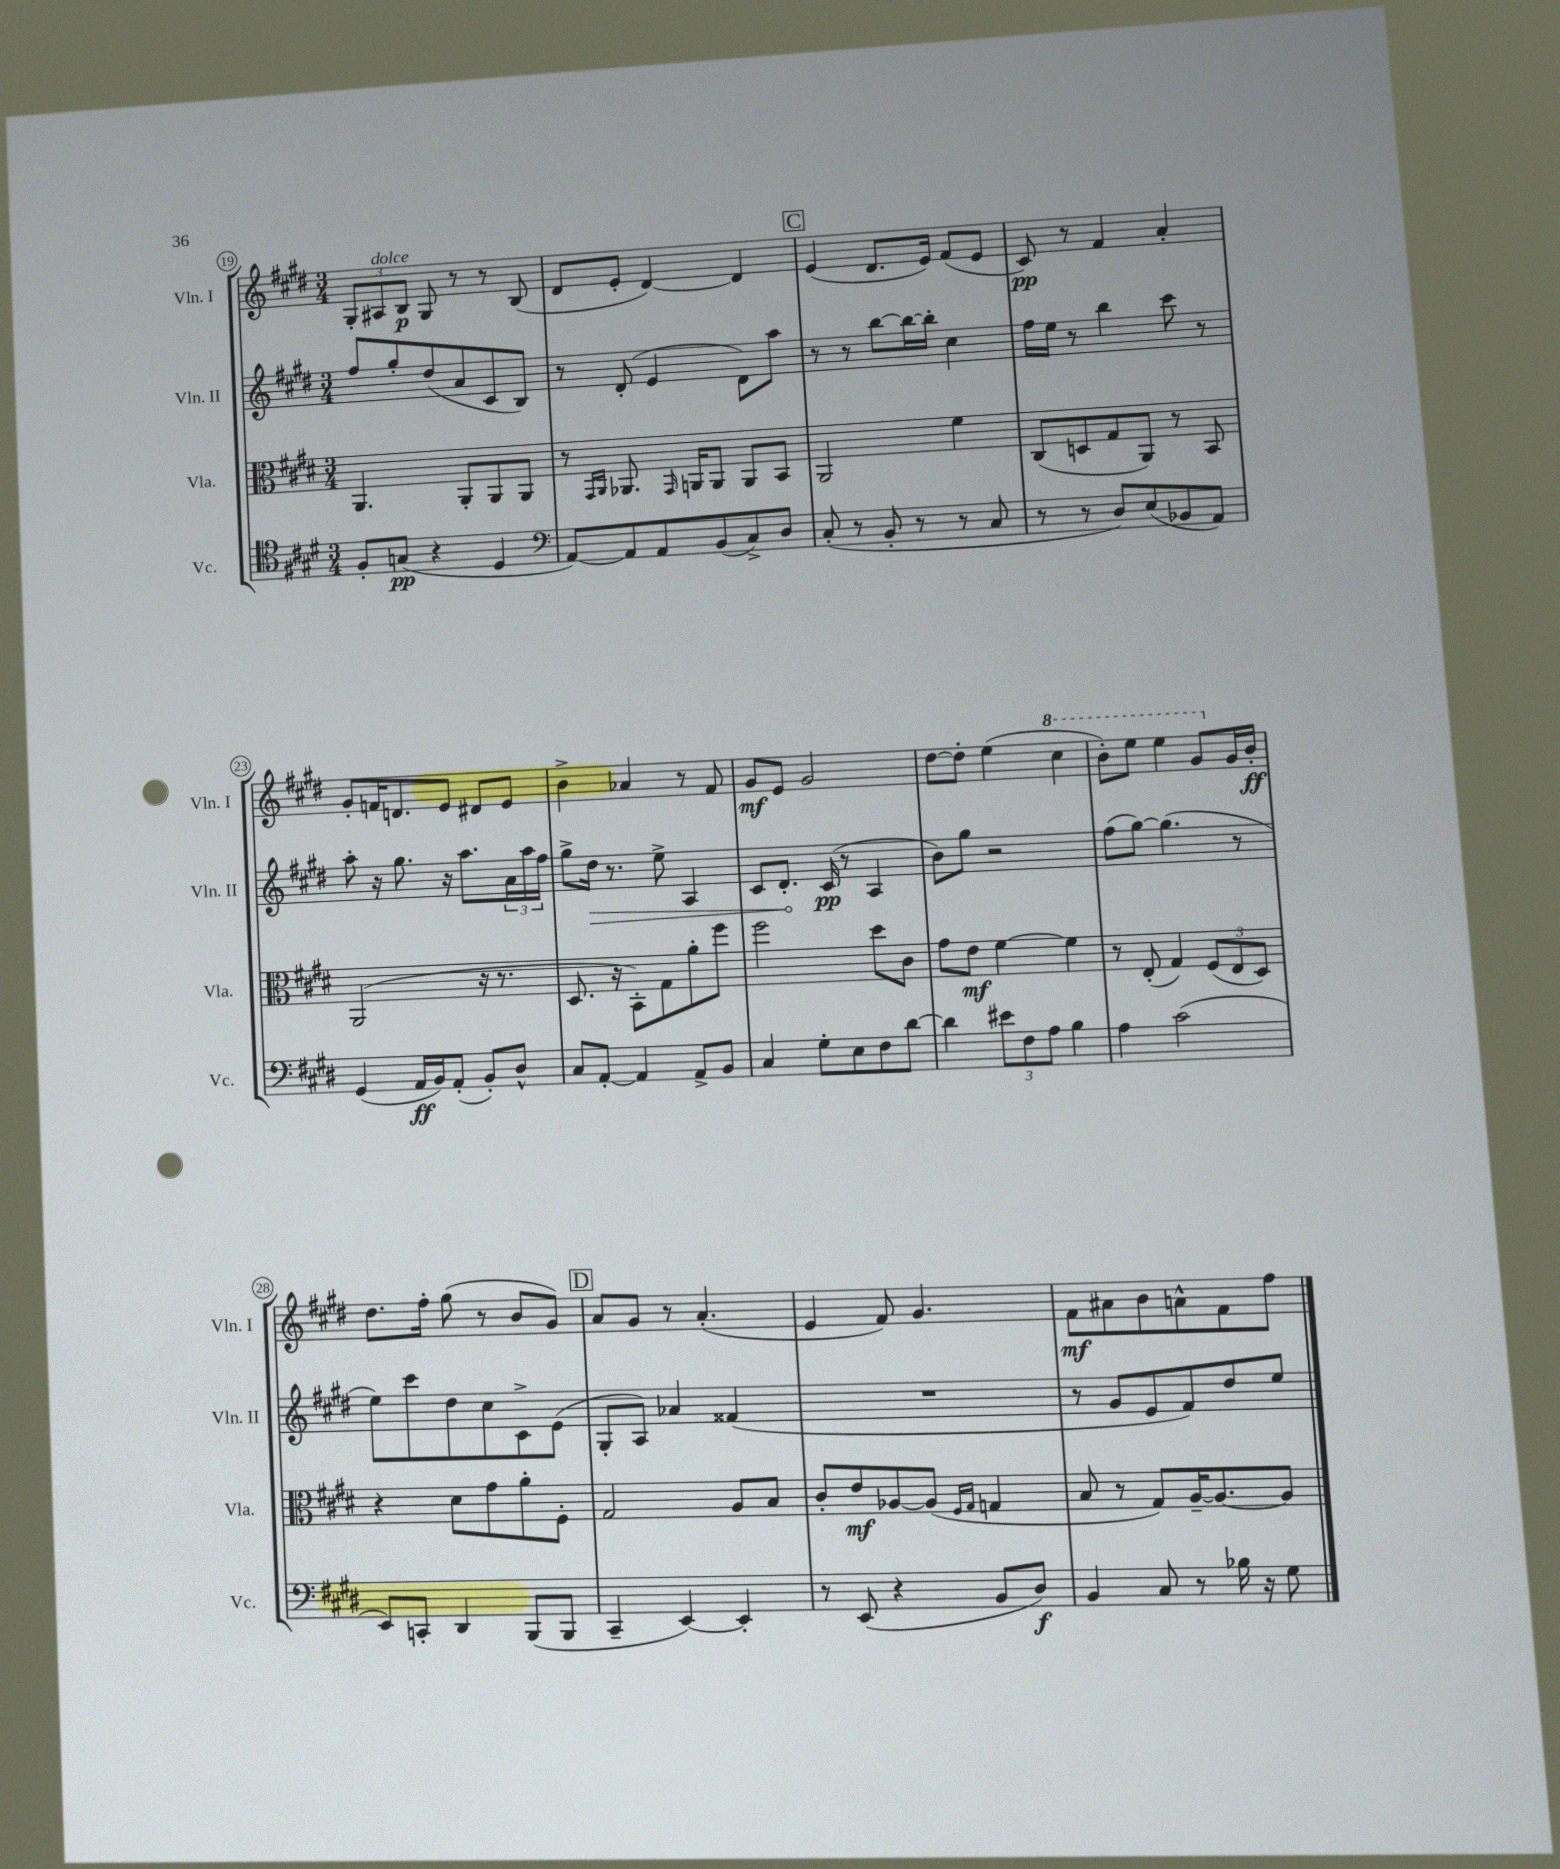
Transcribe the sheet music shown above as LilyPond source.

<<
\new StaffGroup <<
\new Staff = "s0" \with { instrumentName = "Vln. I" shortInstrumentName = "Vln. I" } {
    \clef treble \key e \major \numericTimeSignature \time 3/4
    \tuplet 3/2 { gis8-. ais8^\markup { \italic "dolce" } b8\p } gis8 r8 r8 b8( |
    dis'8 e'8-. dis'4~) dis'4 |
    \mark \markup { \box "C" } e'4( dis'8. e'16) fis'8( e'8 |
    cis'8\pp) r8 fis'4 a'4-. |
    gis'8-. f'16 d'8. e'8 dis'8 e'8 |
    b'4-> aes'4 r8 fis'8 |
    gis'8\mf e'8 gis'2 |
    dis''8~ dis''8-. e''4( \ottava #1 cis'''4 |
    b''8-.) e'''8 e'''4 gis''8 \ottava #0 gis'16 b'16-.\ff |
    dis''8. fis''16-. gis''8( r8 b'8 gis'8) |
    \mark \markup { \box "D" } a'8 gis'8 r8 a'4.-.( |
    e'4 fis'8) gis'4. |
    fis'8\mf ais'8 b'8 a'8-^ fis'8 fis''8 \bar "|." |
}
\new Staff = "s1" \with { instrumentName = "Vln. II" shortInstrumentName = "Vln. II" } {
    \clef treble \key e \major \numericTimeSignature \time 3/4
    fis''8 gis''8-. dis''8( a'8 cis'8 b8) |
    r8 dis'8-.( e'4 dis'8) a''8 |
    \mark \markup { \box "C" } r8 r8 b''8~ b''16~ b''16-. cis''4 |
    fis''16 e''16 r8 b''4 cis'''8 r8 |
    a''8-. r16 gis''8. r16 a''8. \tuplet 3/2 { a'16 a''16 fis''16 } |
    gis''8-> \once \override Hairpin.circled-tip = ##t dis''16\> r8. e''8-> a4 |
    cis'8 dis'8.-.\! cis'16\pp( r8 a4 |
    b'8) gis''8 r2 |
    fis''8( gis''8~) gis''4.( r8 |
    e''8) cis'''8 dis''8 cis''8 cis'8-> e'8( |
    \mark \markup { \box "D" } gis8-. a8) aes'4 fisis'4( |
    R2. |
    r8 gis'8 e'8 fis'8) dis''8 e''8 \bar "|." |
}
\new Staff = "s2" \with { instrumentName = "Vla." shortInstrumentName = "Vla." } {
    \clef alto \key e \major \numericTimeSignature \time 3/4
    a,4. a,8-. a,8 a,8 |
    r8 \grace { gis,16 a,16 } aes,8. \grace { gis,16 } a,16 a,8 a,8 b,8 |
    \mark \markup { \box "C" } a,2 fis'4 |
    cis8( d8 gis8 a,8) r8 b,8 |
    a,2( r16 r8. |
    dis8. r16 b,8-.) gis8 a'8-. fis''8 |
    fis''2 dis''8 cis'8 |
    gis'8 e'8\mf fis'4~ fis'4 |
    r8 e8-.( gis4) \tuplet 3/2 { fis8( e8 dis8) } |
    r4 dis'8 gis'8 a'8-. fis8-. |
    \mark \markup { \box "D" } gis2 a8 b8 |
    cis'8-. e'8\mf aes8~ aes8( \grace { fis16 gis16 } g4 |
    b8 r8 gis8) a16~-- a8.~ a8 \bar "|." |
}
\new Staff = "s3" \with { instrumentName = "Vc." shortInstrumentName = "Vc." } {
    \clef tenor \key e \major \numericTimeSignature \time 3/4
    fis8-. g8\pp( r4 dis4 |
    \clef bass a,8~) a,8 a,8 b,8( cis8->) dis8 |
    \mark \markup { \box "C" } cis8-.( r8 b,8-. r8 r8 cis8 |
    r8 r8 dis8) e8( bes,8 a,8) |
    gis,4( a,16\ff b,16) a,8-.( b,8-.) dis8-^ |
    cis8 a,8~-. a,4 a,8-> b,8 |
    cis4 gis8-. e8 fis8 dis'8~ |
    dis'4 \tuplet 3/2 { eis'8 fis8 a8 } b4 |
    a4 cis'2( |
    e,8) c,8-. dis,4 b,,8( b,,8 |
    \mark \markup { \box "D" } cis,4-- e,4~) e,4-. |
    r8 e,8( r4 b,8 dis8\f) |
    b,4 cis8 r8 bes16 r16 gis8 \bar "|." |
}
>>
>>
\layout { \context { \Score currentBarNumber = #19 \override BarNumber.stencil = #(make-stencil-circler 0.1 0.3 ly:text-interface::print) } }
